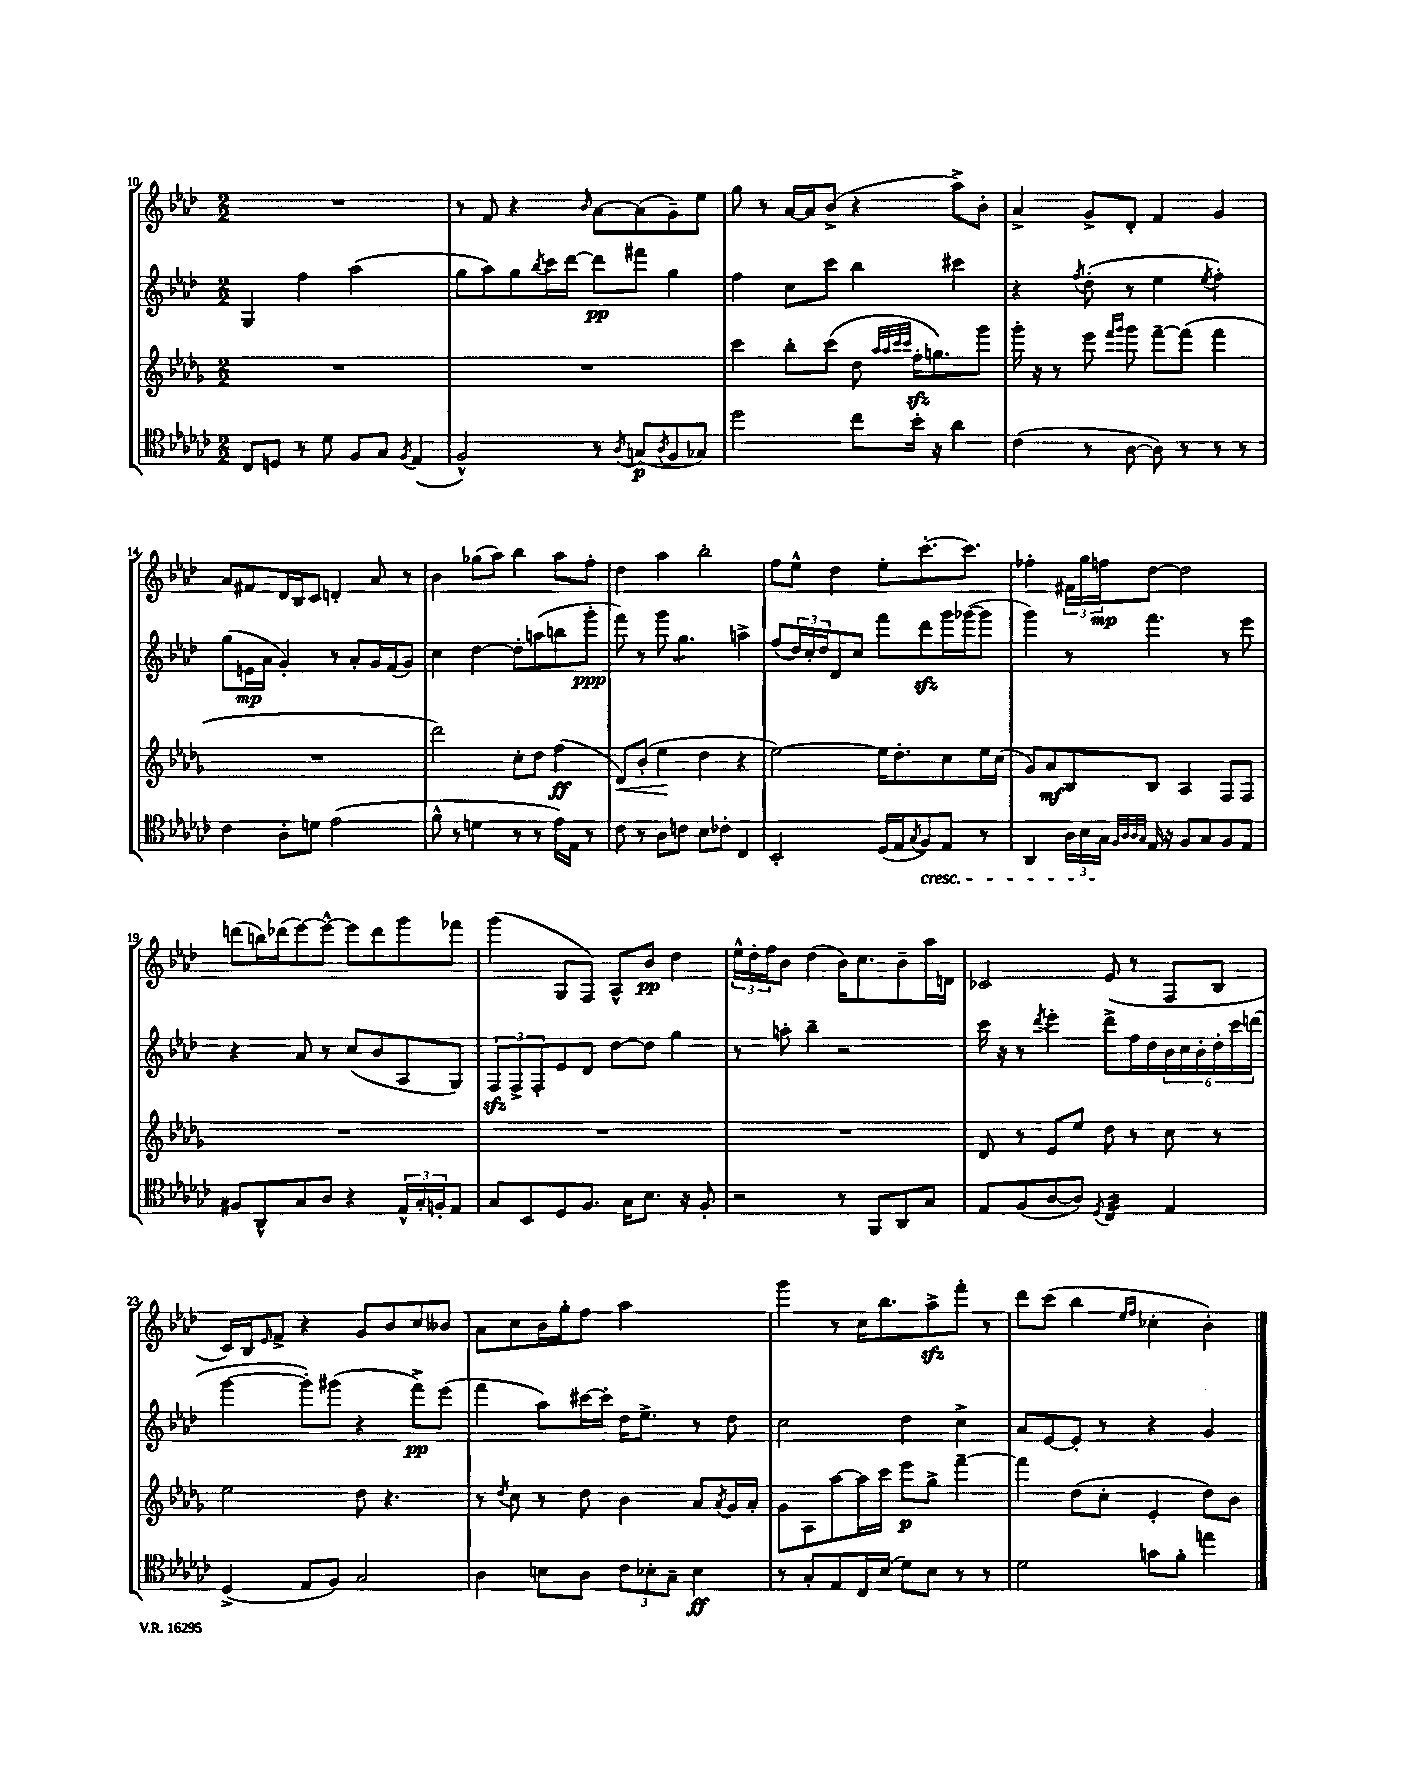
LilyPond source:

<<
\new StaffGroup <<
\new Staff = "s0" {
    \clef treble \key aes \major \numericTimeSignature \time 2/2
    R1 |
    r8 f'8 r4 \grace { bes'16 } aes'8~ aes'8( g'8--) ees''8 |
    g''8 r8 aes'16~ aes'16 bes'8->( r4 aes''8->) bes'8-. |
    aes'4-> g'8-> des'8-. f'4 g'4 |
    aes'8 fis'8 des'16 bes16 c'8 d'4-. aes'8 r8 |
    bes'4 ges''8( aes''8) bes''4 aes''8 f''8-. |
    des''4 aes''4 bes''2-. |
    f''8 ees''8-^ des''4 ees''8-. c'''8.~-. c'''8. |
    fes''4-. \tuplet 3/2 { fis'16 g''16 f''16\mp } des''8~ des''2 |
    d'''8( b''16) des'''16( ees'''8~) ees'''8~-^ ees'''8 des'''8 g'''8 fes'''8 |
    g'''4( g8 f8) aes8-^ bes'8\pp des''4 |
    \tuplet 3/2 { ees''16-^ des''16-. f''16 } bes'8 des''4( bes'16) c''8. bes'8-- aes''16 d'16 |
    ces'2 ees'8( r8 f8 bes8 |
    c'16) bes16 \grace { ees'16 } f'8-> r4 g'8 bes'8 c''8 beses'8 |
    aes'8 c''8 bes'16 g''16-. f''8 aes''2 |
    g'''4 r8 c''16 bes''8. aes''8->\sfz f'''8-. r8 |
    des'''8 c'''8( bes''4 \grace { ees''16 f''16 } ces''4-. bes'4-.) \bar "|." |
}
\new Staff = "s1" {
    \clef treble \key aes \major \numericTimeSignature \time 2/2
    g4 f''4 aes''2( |
    g''8 aes''8) g''8 \acciaccatura { bes''8 } c'''16 des'''16~ des'''8\pp fis'''8 g''4 |
    f''4 c''8 c'''8 bes''4 cis'''4 |
    r4 \acciaccatura { f''8 } des''8-.( r8 ees''4 \acciaccatura { ees''8 } f''4-.) |
    g''8( e'16\mp aes'16 g'4-.) r8 aes'8-. g'16 f'16( g'8) |
    c''4 des''4~ des''8-. a''8( b''8 g'''8-.\ppp |
    f'''8) r8 g'''8 g''4.:8 a''4-> |
    f''8( \tuplet 3/2 { des''16) c''16-. des''16 } des'8 c''8 f'''8 des'''8\sfz g'''16 ges'''16~( ges'''8 |
    g'''4) r8 f'''4. r8 ees'''8 |
    r4 aes'8 r8 c''8( bes'8 aes8 g8) |
    \tuplet 3/2 { f8\sfz f8-> f8-. } ees'8 des'8 des''8~ des''8 g''4 |
    r8 a''8-. bes''4-- r2 |
    c'''16 r16 r8 \acciaccatura { des'''8 } ees'''4-. des'''8-> f''16 des''16 \tuplet 6/4 { bes'16 c''16 bes'16-. des''16-. c'''16 d'''16( } |
    g'''4~ g'''8-.) gis'''8( r4 f'''8->\pp) ees'''8( |
    f'''4 aes''8) cis'''16~ cis'''16-. des''16 ees''8.-> r8 des''8 |
    c''2 des''4 c''4-> |
    aes'8 ees'8~ ees'8-. r8 r4 g'4 \bar "|." |
}
\new Staff = "s2" {
    \clef treble \key des \major \numericTimeSignature \time 2/2
    R1 |
    R1 |
    c'''4 bes''8-. c'''8( des''8 \grace { aes''32 aes''32 c'''32 c'''32 } f''16-.\sfz g''8.) ges'''8 |
    ges'''16-. r16 r8 ees'''8 \grace { f'''16 ges'''16 } ges'''8 f'''8~-- f'''8( f'''4 |
    R1 |
    des'''2) c''8-. des''8 f''4\ff( |
    des'8\<) bes'8-.( ees''4\! des''4 r4 |
    ees''2~) ees''16 des''8.-. c''8 ees''16 c''16( |
    ges'8) aes'8\mf bes8 bes8 aes4 f8 f8 |
    R1 |
    R1 |
    R1 |
    des'8 r8 ees'8 ees''8 des''8 r8 c''8 r8 |
    ees''2 des''8 r4. |
    r8 \acciaccatura { des''8 } c''8 r8 des''8 bes'4 aes'8 \acciaccatura { aes'8 } ges'16 aes'16-. |
    ges'8 aes8 aes''8~ aes''16 c'''16 ees'''8\p ges''8-> f'''4~-- |
    f'''4 des''8( c''8-. ees'4-. des''8) bes'8 \bar "|." |
}
\new Staff = "s3" {
    \clef tenor \key ges \major \numericTimeSignature \time 2/2
    ces8 d8 r8 des'8 f8 ges8 \acciaccatura { f8 } ees4( |
    f2-^) r8 \acciaccatura { aes8 } g8\p( \acciaccatura { aes8 } f8 ges8) |
    des''2 ces''8 bes'16-. r16 aes'4 |
    ces'4( r8 aes8~ aes8) r8 r8 r8 |
    ces'4 aes8-. d'8 ees'2( |
    f'8-^ r8 d'4 r8 r8 ees'16) ees16 r8 |
    ces'8 r8 aes8 c'8 bes8 ces'8-. ces4 |
    bes,2-. des16( ees16 \acciaccatura { ges8 } f8\cresc) ees8 r8 |
    aes,4 \tuplet 3/2 { aes16 bes16 ges16\! } \grace { f32 aes32 aes32 ges32 } ees16 r16 f8 ges8 f8 ees8 |
    fis8 aes,8-^ ges8 aes8 r4 \tuplet 3/2 { ees16-^ ges16-. f16-. } ees8 |
    ges8 bes,8 des8 f8. ges16 bes8. r16 f8-. |
    r2 r8 f,8 aes,8 ges8 |
    ees8 f8( aes8~ aes8) \acciaccatura { des8 } ces4:32 ees4 |
    des4->( ees8 f8) ges2 |
    aes4 b8 aes8 \tuplet 3/2 { ces'8 bes8-. ges8-- } bes4\ff |
    r8 ges8-. ees8 ces16 bes16( des'8) bes8 r8 r8 |
    des'2 g'8 f'8-. e''4 \bar "|." |
}
>>
>>
\layout { \context { \Score currentBarNumber = #10 } }
